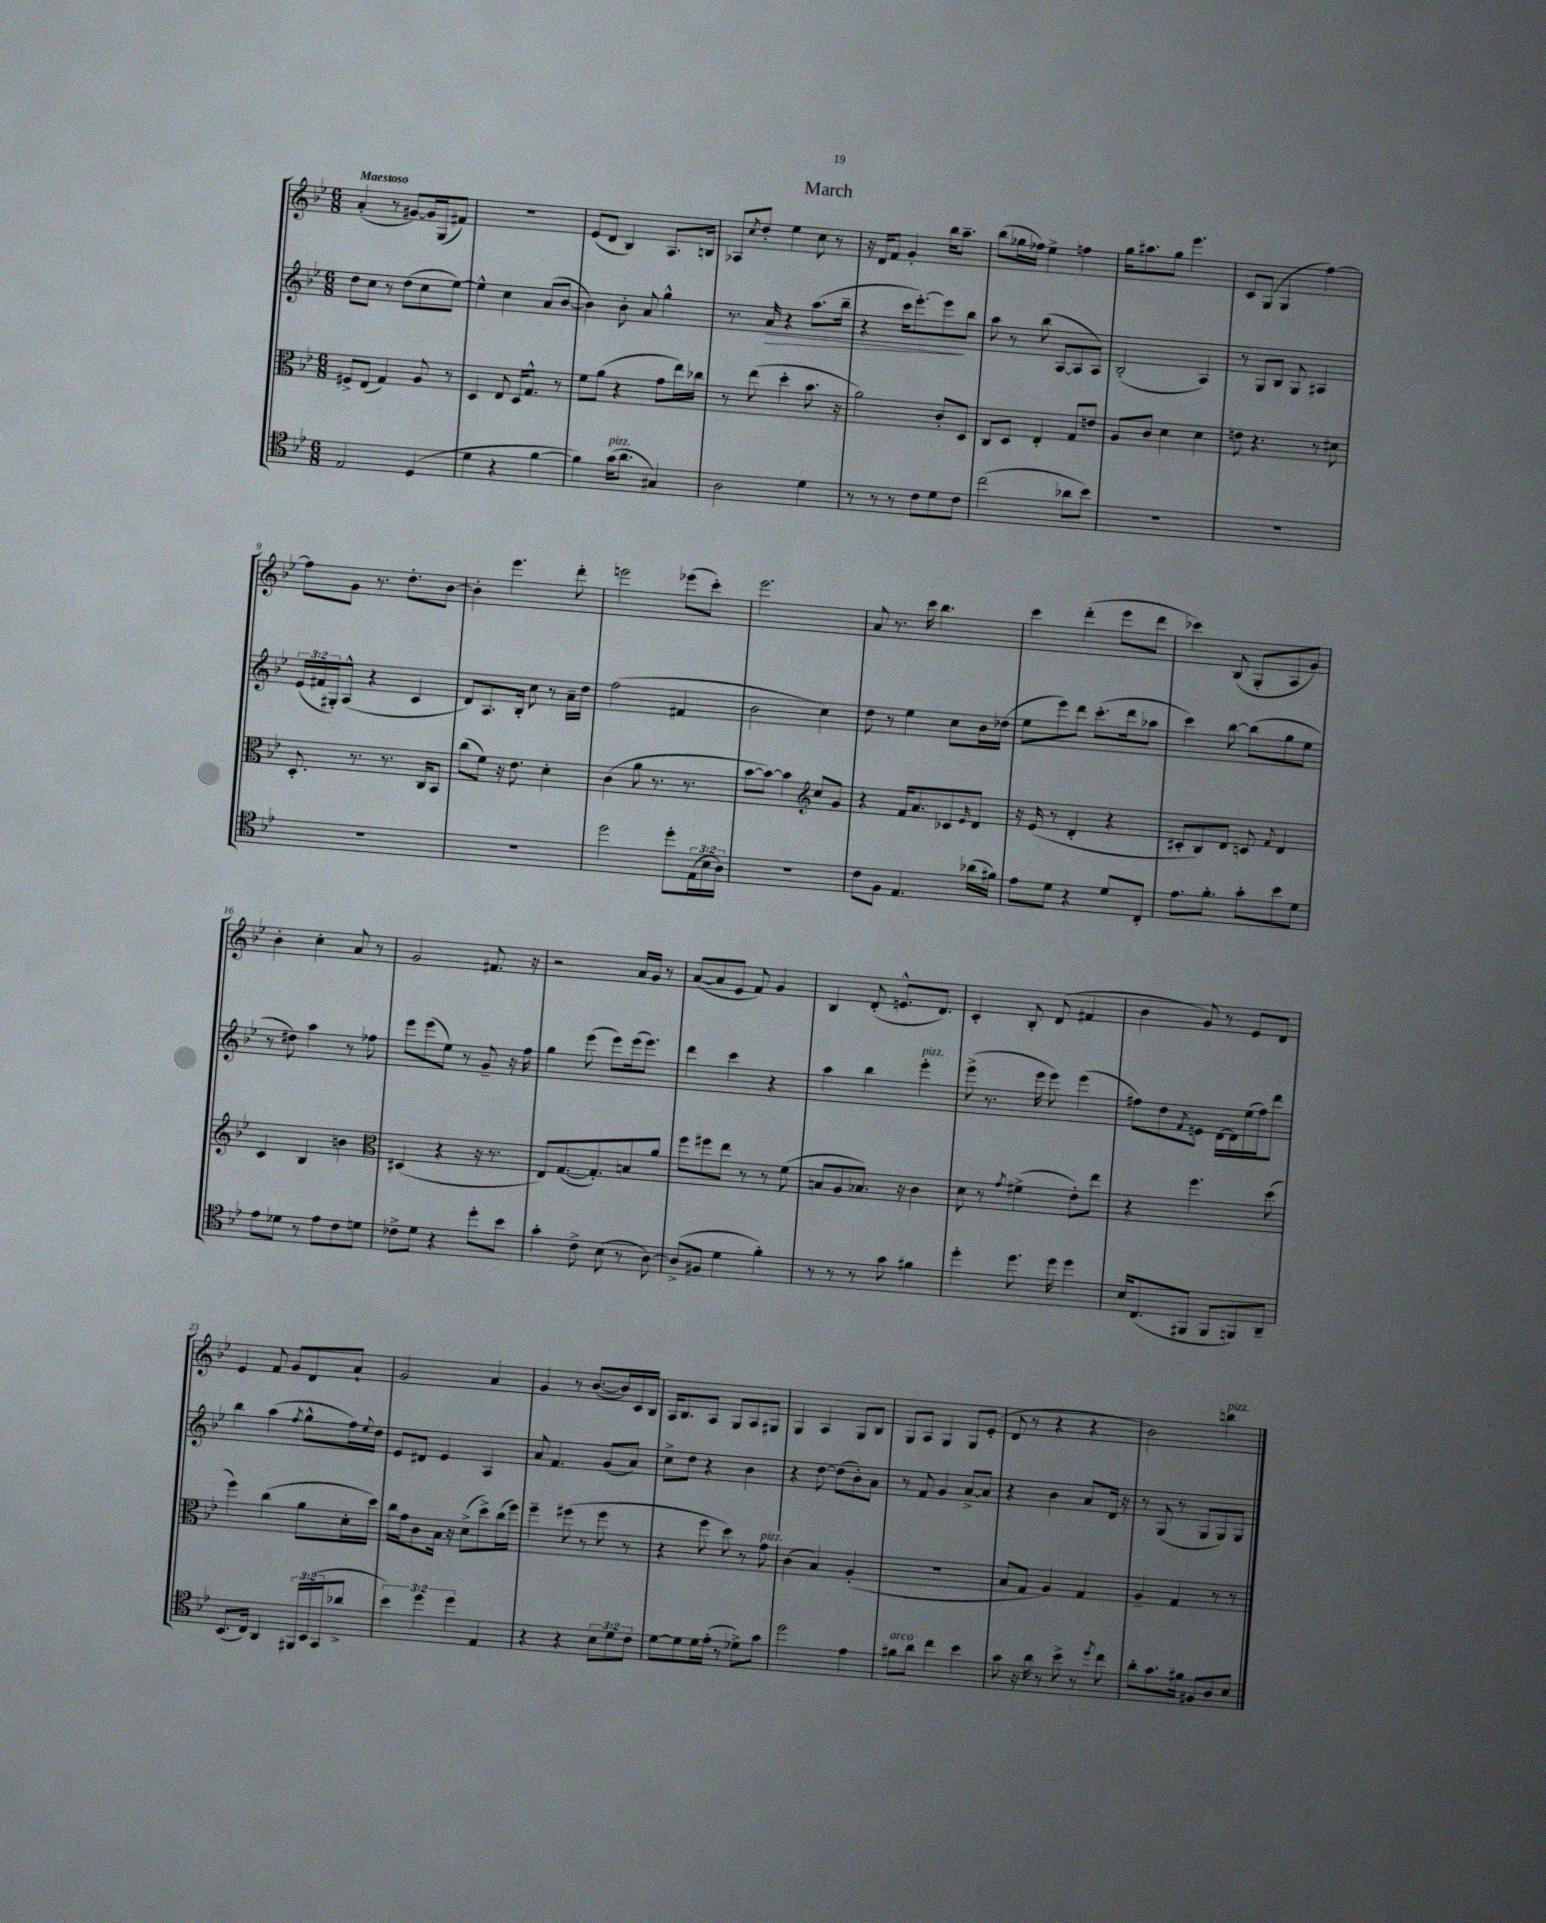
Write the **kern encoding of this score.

**kern	**kern	**kern	**kern
*staff4	*staff3	*staff2	*staff1
*clefC4	*clefC3	*clefG2	*clefG2
*k[b-e-]	*k[b-e-]	*k[b-e-]	*k[b-e-]
*M6/8	*M6/8	*M6/8	*M6/8
2E-	8F#^	8dd	(4a'
.	(8E-	8cc	.
.	4G)	8r	8r
.	.	(8dd	[8g#)
(4D	8A	8cc	16g#]
.	.	.	(16G
.	8r	[8ee-)	8f#)
=	=	=	=
4d	4D	4ee-^^]	2.r
4r	8E-	4cc	.
.	16D	.	.
.	8.G^^	.	.
[4f	.	(8a	.
.	8r	[8b-	.
=	=	=	=
4f])	8f	4b-])	(8e-
.	(8a	.	8d
(16g	4r	8b-'	4B-)
8.a	.	.	.
.	.	8a	.
4G#)	8g	4gg^^	8.A
.	16ee-)	.	.
.	16cc-	.	16B
=	=	=	=
2A	8r	8.r	8A-
.	.	.	8qcc
.	(8ee-	.	8dd'
.	.	16a	.
.	4dd'	4r	4ee-
4d	8.b-	(8.aa	8cc
.	.	.	8r
.	16r	16bb-~	.
=	=	=	=
8r	2a)	4r	16r
.	.	.	16d
8r	.	.	8f
8r	.	16ccc	4g'
.	.	[8.eee-')	.
8c	.	.	.
8d	8c'	8eee-]	16bb-
.	.	.	8.aa~
8c	8D	8bb-	.
=	=	=	=
(2cc	8C	8aa	(8bb-
.	8D	8r	16gg-
.	.	.	16ff-)
.	4E-'	(8bb-	4ee-^
.	.	[8A	.
8a-	8G	8A]	4ff
8b-)	8e	8A)	.
=	=	=	=
2.r	8A	(2B-'	16gg
.	.	.	8.aa#
.	8c	.	.
.	4d	.	8gg
.	.	.	4.eee-
.	4d	4A)	.
=	=	=	=
2.r	8e	8r	8c
.	4.r	8G	(8G
.	.	8B-	4G
.	.	8G	.
.	8r	4A#	[4ff)
.	8d#	.	.
=	=	=	=
2.r	8.D'	(24e-	8ff]
.	.	24f#	.
.	.	24G#')	.
.	.	(8A^^	8g
.	8.r	.	.
.	.	4r	8.r
.	8.r	.	.
.	.	.	8.dd'
.	.	4c	.
.	16C	.	.
.	8BB-	.	[8b-
=	=	=	=
2.r	(8cc	8d)	4b-']
.	8f)	8.A	.
.	16r	.	4.eee-
.	8.e-	16B-'	.
.	.	8cc	.
.	4d'	8r	.
.	.	16a~	8ddd'
.	.	16dd	.
=	=	=	=
2dd	(4c	(2ff	2eee
.	8a	.	.
.	8.r	.	.
8dd'	.	4f#	(8eee-
.	8.r	.	.
(24E-	.	.	8ccc')
24B-	.	.	.
24A)	.	.	.
=	=	=	=
2.r	[8b-	2b-	2.eee-
.	8b-_)	.	.
.	4b-]	.	.
*	*clefG2	*	*
.	8cc	4cc)	.
.	8g	.	.
=	=	=	=
8c	4r	8dd	8a
8F	.	8r	8.r
4.E-	16f	4ee-	.
.	8.a	.	16ccc
.	.	.	4.bb-
.	8c-	8cc	.
.	16qqe-	.	.
(16a-	8d	16b-	.
16f#)	.	(16dd-	.
=	=	=	=
8e-	16r	8ee-	4ccc
.	(16e-	.	.
8d	8r	8eee-)	.
4r	4d'	8ddd	(4ddd'
.	.	(8.ccc'	.
8d	4r	.	8eee-
.	.	16ddd	.
8C'	.	8aa-	8ddd
=	=	=	=
8.e-	8c#'	4ccc)	4ccc-)
.	8B-)	.	.
8.f'	.	.	.
.	8d	[8bb-	(8B-
8g'	8c	(8bb-]	8G'
.	8qqf	.	.
8b-	4d	8gg	8A
8d	.	8ee-	8g)
=	=	=	=
8e-	4c	8r	4b-'
8d-	.	8dd#)	.
8r	4B-	4aa	4cc'
8e-	.	.	.
8c	4b	8r	8a
8d	.	8ff-	8r
=	=	=	=
*	*clefC3	*	*
8c-^	(4D#	8eee-	2g
8d	.	(8eee-	.
4r	4r	8ee-)	.
.	.	8r	.
8dd'	16r	8g~	8.f#
.	8.r	.	.
8b-	.	16r	.
.	.	16ff	16r
=	=	=	=
4g'	8E-)	4gg	2r
.	([8.G	.	.
8c^	.	(8eee-	.
.	8.G'])	.	.
(8B-	.	8eee-)	.
8r	8B	(16eee-	16a
.	.	8.eee-)	16g
[8A)	8a	.	8r
=	=	=	=
(8A^]	8ff	4ddd	([8a
8F#	8ff#	.	8a]
4d	8ee-	4ccc	8e-
.	8r	.	8f)
4f')	8r	4r	4g
.	(8f	.	.
=	=	=	=
8r	8B	4aa	4B-
8r	8A	.	.
8r	8.B-)	4bb-	(8d'
8g	.	.	8.e^^
.	16r	.	.
4f#	4c	4eee-'	.
.	.	.	8.d)
=	=	=	=
4dd'	8d	(8eee-^	4c'
.	8r	8.r	.
.	8qg	.	.
8.dd	(4f#^	.	8B-'
.	.	16eee-	.
.	.	8eee-)	(8d
16dd	.	.	.
4dd	8e-')	(4eee-	4f#
.	8ee-	.	.
=	=	=	=
16B-	4r	8ff#)	4b-
(8.C	.	.	.
.	.	8dd	.
.	.	8qf	.
8FF#	4.ff	8e	8g)
8FF#	.	[16d	8r
.	.	16d]	.
8FF)	.	(16ee-	8e-
.	.	16ff#)	.
8AA~	(8dd	8ddd	8d
=	=	=	=
(8.BB-	4ff)	4bb-	4e-
16C)	.	.	.
4AA	(4cc	(4aa	8f
.	.	.	8g
.	.	8qff	.
24FF#	8a	8gg^^	8d
(24BB-	.	.	.
24GG	.	.	.
8a-^	16d'	16ff)	8a`
.	.	8qqee-	.
.	16dd)	16dd	.
=	=	=	=
6b-)	16cc	8e-	2g
.	16g	.	.
.	8c	8d#	.
6dd	.	.	.
.	16B-	4e-	.
.	16r	.	.
6dd	.	.	.
.	(8d^	.	.
4E-	8dd^)	4A	4a
.	(16cc	.	.
.	16ff)	.	.
=	=	=	=
4r	4ff~	8a	4g
.	.	4.f	.
4r	(8ff#	.	8r
.	8r	.	([8.b-
12B-	8ff#	(8g	.
.	.	.	16b-])
12d	.	.	.
.	8r	8a)	16c
12c	.	.	.
.	.	.	16B-
=	=	=	=
[8d	4r	8cc^	16A
.	.	.	8.B-
8d]	.	8dd	.
16d	8ff	4r	8A
(16e-'	.	.	.
8r	8dd)	.	8G
8d-^)	8r	4b-	8A
8g	8g	.	8G#
=	=	=	=
2dd	(4c	4r	4G
.	4B-)	[8dd	4A
.	.	(8dd]	.
4e-	(4A'	8b-')	8G
.	.	8a	8B-
=	=	=	=
8f#	2.r	8r	8G
8a	.	8f	8A
4cc	.	4g	4G
4b-	.	[8a^	8G
.	.	8a]	(8e-'
=	=	=	=
8g	8B-	4r	8d
16r	8G	.	8r
16a	.	.	.
8r	4A)	4b-	4r
8b-^	.	.	.
8r	4G	8a	4r
8qdd	.	.	.
8cc	.	16d	.
.	.	16r	.
=	=	=	=
8a'	4A~	8r	2b-)
8.g	.	(8G	.
.	4G	8r	.
16f#	.	.	.
8F#	.	8G	.
8A	8r	8G)	4bb
8B-	8r	8G	.
==	==	==	==
*-	*-	*-	*-
